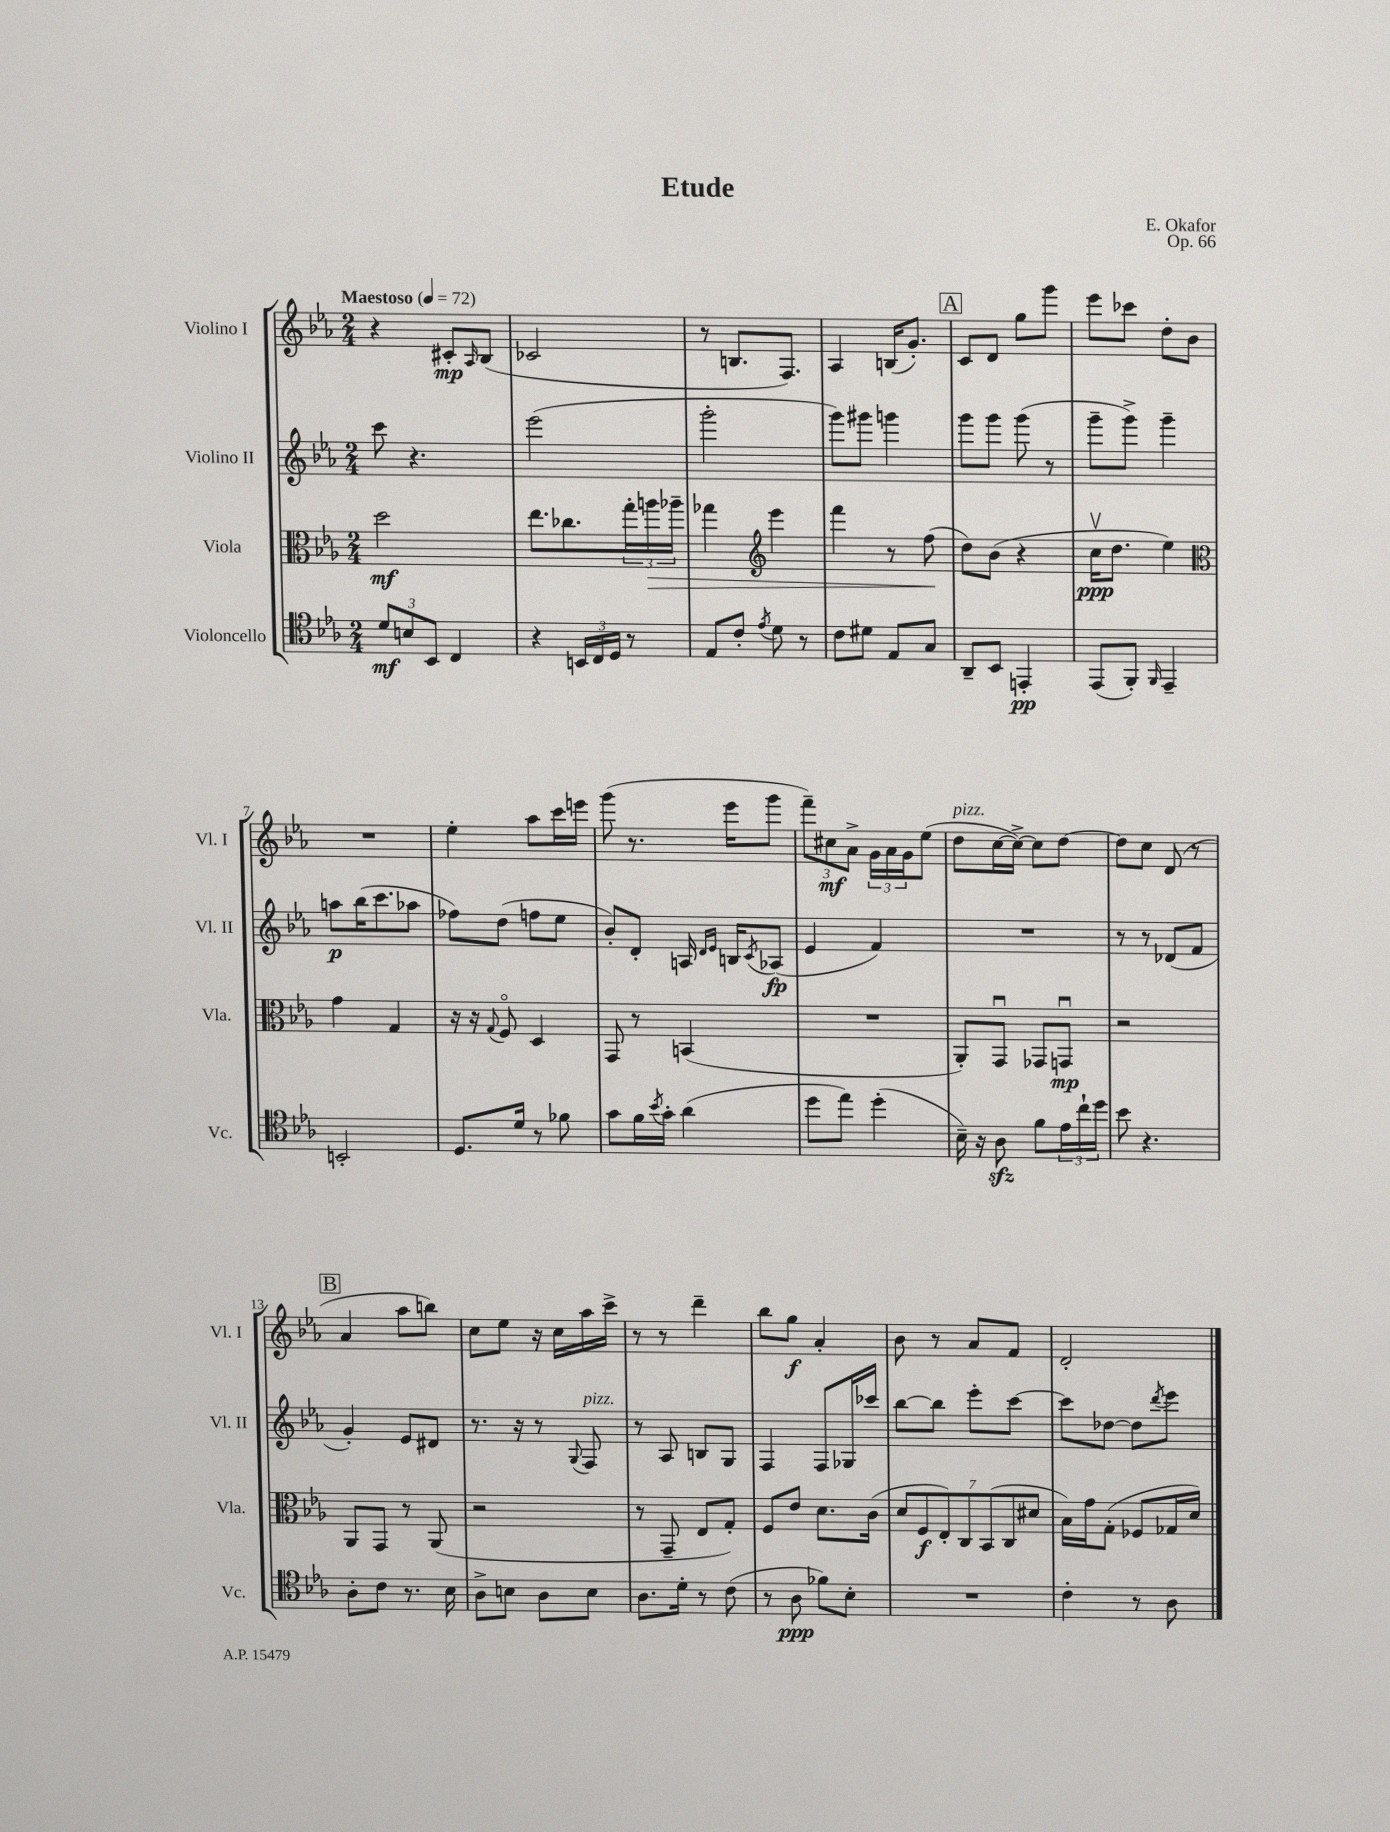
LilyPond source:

\header { title = "Etude" composer = "E. Okafor" opus = "Op. 66" }
<<
\new StaffGroup <<
\new Staff = "s0" \with { instrumentName = "Violino I" shortInstrumentName = "Vl. I" } {
    \clef treble \key ees \major \numericTimeSignature \time 2/4 \tempo "Maestoso" 4 = 72
    r4 cis'8-.\mp \grace { aes16 } bes8( |
    ces'2 |
    r8 b8. f8.) |
    aes4 b16( g'8.-.) |
    \mark \markup { \box "A" } c'8 d'8 g''8 g'''8 |
    ees'''8 ces'''8 d''8-. bes'8 |
    R2 |
    ees''4-. aes''8 c'''16 e'''16 |
    g'''8( r8. ees'''16 g'''8 |
    \tuplet 3/2 { f'''8--) cis''8\mf aes'8-> } \tuplet 3/2 { g'16 aes'16 g'16 } ees''8( |
    d''8^\markup { \italic "pizz." } c''16~ c''16~->) c''8 d''8~ |
    d''8 c''8 d'8( r8 |
    \mark \markup { \box "B" } aes'4 aes''8 b''8) |
    c''8 ees''8 r16 c''16 aes''16 c'''16-> |
    r8 r8 d'''4-- |
    bes''8 g''8\f aes'4-. |
    bes'8 r8 aes'8 f'8 |
    d'2-. \bar "|." |
}
\new Staff = "s1" \with { instrumentName = "Violino II" shortInstrumentName = "Vl. II" } {
    \clef treble \key ees \major \numericTimeSignature \time 2/4
    c'''8 r4. |
    ees'''2( |
    g'''2-. |
    g'''8) gis'''8 g'''4 |
    \mark \markup { \box "A" } g'''8 g'''8 g'''8( r8 |
    g'''8-- g'''8->) g'''4-- |
    a''8\p bes''16( c'''8. aes''8 |
    fes''8) d''8( f''8 ees''8 |
    bes'8-.) d'8-. a16 \grace { d'16 ees'16 } b16 \acciaccatura { c'8 } aes8\fp( |
    ees'4 f'4) |
    R2 |
    r8 r8 des'8( f'8 |
    \mark \markup { \box "B" } g'4-.) ees'8 dis'8 |
    r8. r16 r8 \appoggiatura { g8 } f8^\markup { \italic "pizz." } |
    r8 aes8 b8 g8 |
    f4 f8 ges16 ces'''16 |
    bes''8~ bes''8 ees'''8-. c'''8~ |
    c'''8 des''8~ des''8 \acciaccatura { d'''8 } ees'''8 \bar "|." |
}
\new Staff = "s2" \with { instrumentName = "Viola" shortInstrumentName = "Vla." } {
    \clef alto \key ees \major \numericTimeSignature \time 2/4
    d''2\mf |
    ees''8. ces''8. \tuplet 3/2 { g''16-. a''16\> aes''16-- } |
    ges''4 \clef treble ees'''4 |
    f'''4 r8 f''8\!( |
    \mark \markup { \box "A" } d''8) bes'8( r4 |
    c''16\upbow\ppp d''8. ees''4) |
    \clef alto g'4 g4 |
    r16 r16 \appoggiatura { g8 } f8\flageolet d4 |
    g,8 r8 b,4( |
    R2 |
    aes,8-.) g,8\downbow ges,8 g,8\downbow\mp |
    r2 |
    \mark \markup { \box "B" } aes,8 g,8 r8 aes,8( |
    r2 |
    r8 g,8-- ees8 g8-.) |
    f8 ees'8 d'8. c'16( |
    \tuplet 7/4 { d'8 f8\f ees8-.) c8 bes,8( c8 dis'8 } |
    bes16) g'16 g8-.( fes8 ges16 d'16) \bar "|." |
}
\new Staff = "s3" \with { instrumentName = "Violoncello" shortInstrumentName = "Vc." } {
    \clef tenor \key ees \major \numericTimeSignature \time 2/4
    \tuplet 3/2 { d'8\mf b8 bes,8 } c4 |
    r4 \tuplet 3/2 { b,16 c16 d16 } r8 |
    ees8 c'8-. \acciaccatura { ees'8 } d'8 r8 |
    c'8 dis'8 ees8 g8 |
    \mark \markup { \box "A" } aes,8-- bes,8 e,4-.\pp |
    ees,8( f,8-.) \grace { f,16 } ees,4-- |
    b,2-. |
    d8. d'16 r8 fes'8 |
    g'8 f'16 \acciaccatura { bes'8 } g'16-. aes'4( |
    d''8 ees''8) d''4-.( |
    bes16--) r16 aes8\sfz f'8 \tuplet 3/2 { ees'16 c''16-! d''16 } |
    bes'8 r4. |
    \mark \markup { \box "B" } aes8-. c'8 r8. bes16 |
    aes8-> b8 aes8 b8 |
    aes8. d'16-. r8 c'8( |
    r8 aes8\ppp fes'8) bes8-. |
    R2 |
    c'4-. r8 aes8 \bar "|." |
}
>>
>>
